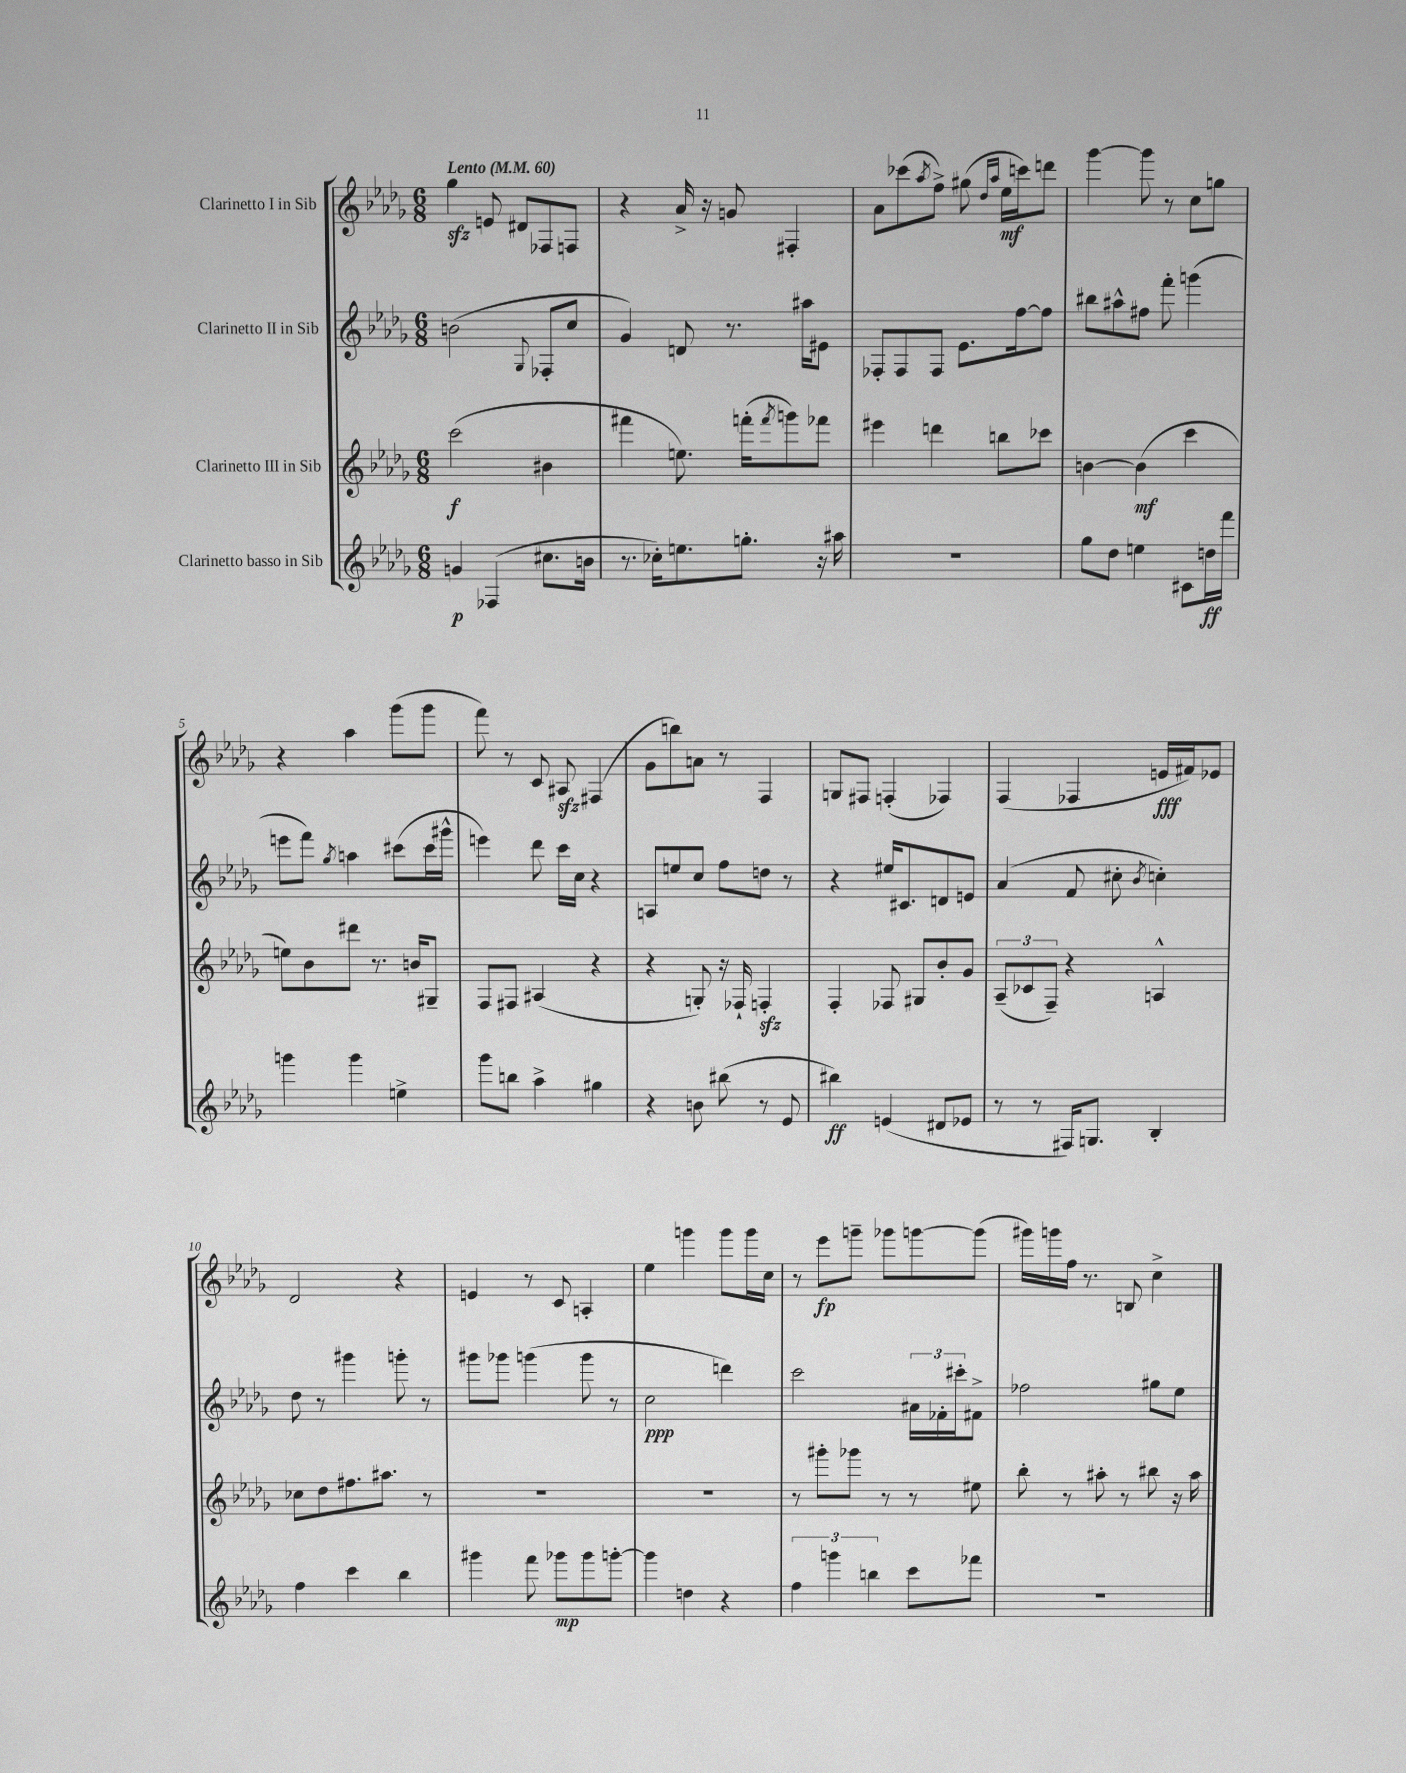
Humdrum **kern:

**kern	**dynam	**kern	**dynam	**kern	**dynam	**kern	**dynam
*part4	*part4	*part3	*part3	*part2	*part2	*part1	*part1
*staff4	*staff4	*staff3	*staff3	*staff2	*staff2	*staff1	*staff1
*I"Clarinetto basso in Sib	*	*I"Clarinetto III in Sib	*	*I"Clarinetto II in Sib	*	*I"Clarinetto I in Sib	*
*clefG2	*	*clefG2	*	*clefG2	*	*clefG2	*
*k[b-e-a-d-g-]	*	*k[b-e-a-d-g-]	*	*k[b-e-a-d-g-]	*	*k[b-e-a-d-g-]	*
*M6/8	*	*M6/8	*	*M6/8	*	*M6/8	*
*MM60	*	*MM60	*	*MM60	*	*MM60	*
=1	=1	=1	=1	=1	=1	=1	=1
!	!	!	!	!	!	!LO:TX:a:B:t=Lento	!
4gn/	p	(2ccc\	f	(2bn\	.	4gg-zz\	.
(4F-X/	.	.	.	.	.	8en/	.
.	.	.	.	.	.	8d#X/L	.
.	.	.	.	8qqG-/	.	.	.
8.cc#X\L	.	4b#X\	.	8F-X'/L	.	8F-X/	.
.	.	.	.	8cc/J	.	8Fn/J	.
16bn\Jk	.	.	.	.	.	.	.
=2	=2	=2	=2	=2	=2	=2	=2
8.r	.	4fff#X\	.	4g-/)	.	4r	.
16cc-X'\KL)	.	.	.	.	.	.	.
8.een\	.	8.een\)	.	8dn/	.	16a-^/	.
.	.	.	.	.	.	16r	.
.	.	.	.	8.r	.	8gn/	.
8.ggn'\J	.	(16fffn'\KL	.	.	.	.	.
.	.	8qfff/	.	.	.	.	.
.	.	8gggn\)	.	.	.	4F#X'/	.
.	.	.	.	16aa#X\KL	.	.	.
16r	.	8fff-X\J	.	8e#X\J	.	.	.
16aa#X\	.	.	.	.	.	.	.
=3	=3	=3	=3	=3	=3	=3	=3
2.r	.	4eee#X\	.	8F-X'/L	.	8a-\L	.
.	.	.	.	8F-/	.	(8ccc-X\	.
.	.	.	.	.	.	8qaa-/	.
.	.	4dddn\	.	8F-/J	.	8ff^\J)	.
.	.	.	.	8.e-\L	.	(8gg#X\	.
.	.	.	.	.	.	16qqdd-/LL	.
.	.	.	.	.	.	16qqaa-/JJ	.
.	.	8bbn\L	.	.	.	16ee-\LL	mf
.	.	.	.	[16ff\k	.	16cccn\J)	.
.	.	8ccc-X\J	.	8ff\J]	.	8dddn\J	.
=4	=4	=4	=4	=4	=4	=4	=4
8gg-\L	.	[4bn\	.	8bb#X\L	.	[4ggg-\	.
8dd-\J	.	.	.	8aa#X^^\	.	.	.
4een\	.	(4b\]	mf	8ff#X\J	.	8ggg-\]	.
.	.	.	.	8fff'\	.	8r	.
8c#X\L	.	4ccc\	.	(4gggn\	.	8cc\L	.
16ddn\L	ff	.	.	.	.	8ggn\J	.
16fff\JJ	.	.	.	.	.	.	.
!!LO:LB:g=z
=5	=5	=5	=5	=5	=5	=5	=5
4gggn\	.	8een\L)	.	8eeen\L	.	4r	.
.	.	8b-\	.	8fff\J)	.	.	.
.	.	.	.	8qgg-/	.	.	.
4ggg\	.	8ddd#X\J	.	4aan\	.	4aa-\	.
.	.	8.r	.	.	.	.	.
4een^\	.	.	.	(8ccc#X\L	.	(8ggg-\L	.
.	.	16bn/KL	.	.	.	.	.
.	.	8G#X~/J	.	16ccc#\L	.	8ggg-\J	.
.	.	.	.	16ggg#X^^\JJ	.	.	.
=6	=6	=6	=6	=6	=6	=6	=6
8ggg-\L	.	8F/L	.	4eeen\)	.	8fff\)	.
8bbn\J	.	8F#X/J	.	.	.	8r	.
4aa-^\	.	(4A#X/	.	8ddd-\	.	8c/	.
.	.	.	.	16ccc\LL	.	8A#Xzz/	.
.	.	.	.	16cc\JJ	.	.	.
4gg#X\	.	4r	.	4r	.	(4F#X/	.
=7	=7	=7	=7	=7	=7	=7	=7
4r	.	4r	.	8An/L	.	8g-\L	.
.	.	.	.	8een/	.	8bbn\)	.
8bn\	.	8Gn'/)	.	8cc/J	.	8an\J	.
(8bb#X\	.	16r	.	8ff\L	.	8r	.
.	.	16F-X`/	.	.	.	.	.
8r	.	4Fnzz'/	.	8ddn\J	.	4F/	.
8e-/	.	.	.	8r	.	.	.
=8	=8	=8	=8	=8	=8	=8	=8
4bb#X\)	ff	4F'/	.	4r	.	8Gn/L	.
.	.	.	.	.	.	8F#X/J	.
(4en/	.	8F-X/	.	16ee#X/KL	.	(4Fn'/	.
.	.	.	.	8.c#X/	.	.	.
.	.	8G#X/L	.	.	.	.	.
8d#X/L	.	8b-'/	.	8dn/	.	4F-X/)	.
8e-X/J	.	8g-/J	.	8en/J	.	.	.
=9	=9	=9	=9	=9	=9	=9	=9
8r	.	(12A-~/L	.	(4a-/	.	(4F/	.
.	.	12c-X/	.	.	.	.	.
8r	.	.	.	.	.	.	.
.	.	12F~/J)	.	.	.	.	.
16F#X/KL)	.	4r	.	8f/	.	4F-X/	.
8.Gn/J	.	.	.	.	.	.	.
.	.	.	.	8cc#X'\	.	.	.
.	.	.	.	8qb-/	.	.	.
4B-'/	.	4An^^/	.	4ccn'\)	.	16en/LL	fff
.	.	.	.	.	.	16f#X/J)	.
.	.	.	.	.	.	8e-X/J	.
!!LO:LB:g=z
=10	=10	=10	=10	=10	=10	=10	=10
4ff\	.	8cc-X\L	.	8dd-\	.	2d-/	.
.	.	8dd-\	.	8r	.	.	.
4ccc\	.	8.ff#X\	.	4ggg#X\	.	.	.
.	.	8.aa#X\J	.	.	.	.	.
4bb-\	.	.	.	8gggn'\	.	4r	.
.	.	8r	.	8r	.	.	.
=11	=11	=11	=11	=11	=11	=11	=11
4ggg#X\	.	2.r	.	8ggg#X\L	.	4en/	.
.	.	.	.	8ggg-X\J	.	.	.
8fff\	.	.	.	(4gggn\	.	8r	.
8ggg-X\L	mp	.	.	.	.	8c/	.
8ggg-\	.	.	.	8ggg\	.	4An'/	.
[8gggn'\J	.	.	.	8r	.	.	.
=12	=12	=12	=12	=12	=12	=12	=12
4ggg\]	.	2.r	.	2cc\	ppp	4ee-\	.
4ddn\	.	.	.	.	.	4gggn\	.
4r	.	.	.	4dddn\)	.	8ggg\L	.
.	.	.	.	.	.	16ggg\L	.
.	.	.	.	.	.	16cc\JJ	.
=13	=13	=13	=13	=13	=13	=13	=13
6ff\	.	8r	.	2ccc\	.	8r	.
.	.	8ggg#X'\L	.	.	.	8eee-\L	fp
6gggn\	.	.	.	.	.	.	.
.	.	8ggg-X\J	.	.	.	8gggn~\J	.
6bbn\	.	.	.	.	.	.	.
.	.	8r	.	.	.	8ggg-X\L	.
8ccc\L	.	8r	.	24a#X\LL	.	[8gggn\	.
.	.	.	.	24f-X'\	.	.	.
.	.	.	.	24ccc#X'\J	.	.	.
8fff-X\J	.	8ee#X\	.	8f#X^\J	.	(8ggg\J]	.
=14	=14	=14	=14	=14	=14	=14	=14
2.r	.	8bb-'\	.	2ff-X\	.	16ggg#X\LL)	.
.	.	.	.	.	.	16gggn\	.
.	.	8r	.	.	.	16ff\JJ	.
.	.	.	.	.	.	8.r	.
.	.	8aa#X'\	.	.	.	.	.
.	.	8r	.	.	.	8Bn/	.
.	.	8bb#X\	.	8gg#X\L	.	4cc^\	.
.	.	16r	.	8ee-\J	.	.	.
.	.	16aa#\	.	.	.	.	.
==	==	==	==	==	==	==	==
*-	*-	*-	*-	*-	*-	*-	*-
